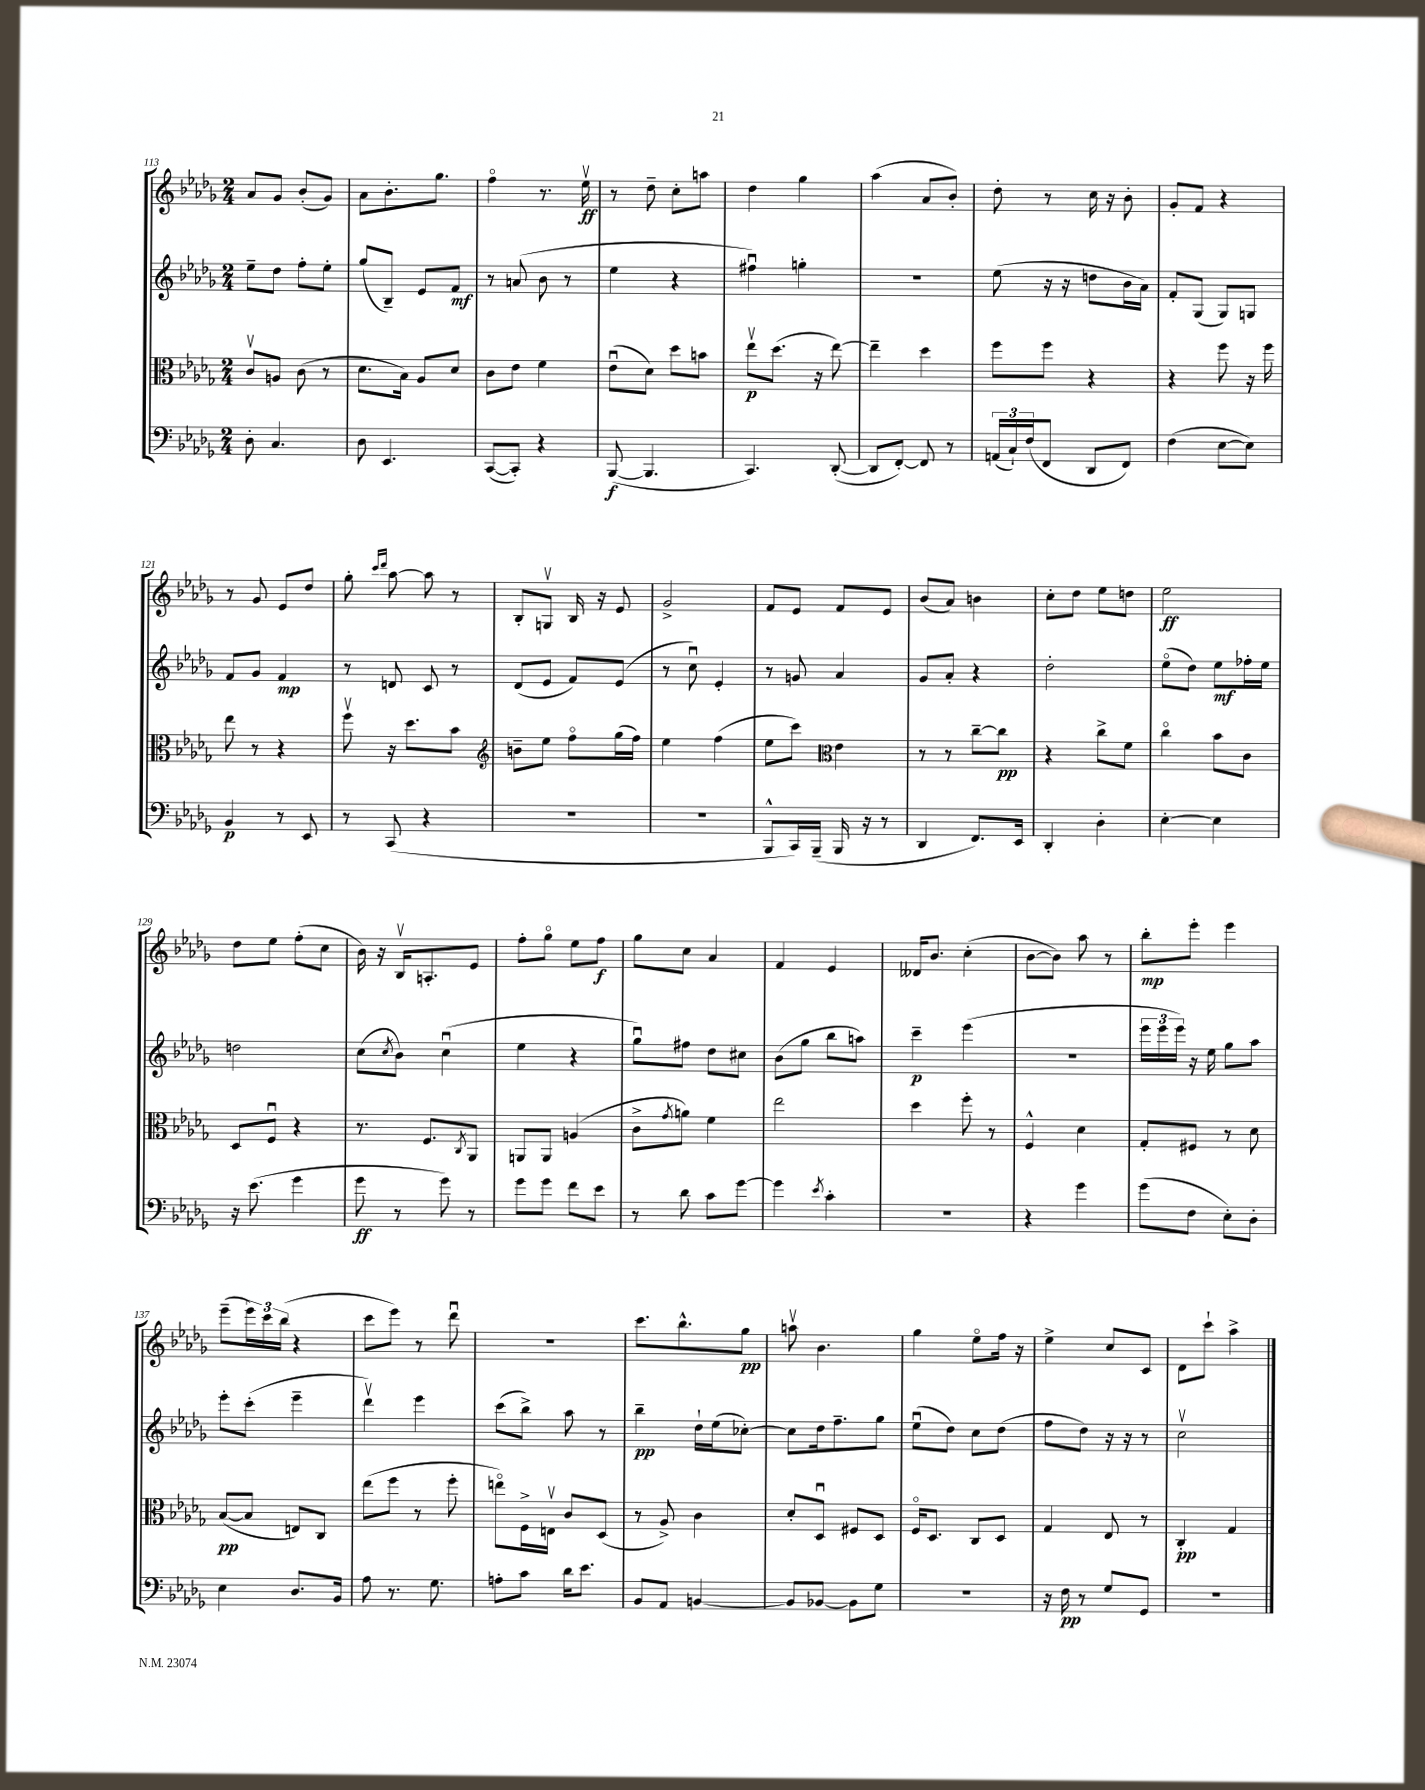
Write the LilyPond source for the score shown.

<<
\new StaffGroup <<
\new Staff = "s0" {
    \clef treble \key des \major \numericTimeSignature \time 2/4
    aes'8 ges'8 bes'8-.( ges'8) |
    aes'8 bes'8.-. ges''8. |
    f''4\flageolet r8. ees''16\upbow\ff |
    r8 des''8-- c''8-. a''8 |
    des''4 ges''4 |
    aes''4( aes'8 bes'8-.) |
    des''8-. r8 c''16 r16 bes'8-. |
    ges'8-. f'8 r4 |
    r8 ges'8 ees'8 des''8 |
    ges''8-. \grace { c'''16 des'''16 } aes''8~ aes''8 r8 |
    bes8-. g8\upbow bes16 r16 ees'8 |
    ges'2-> |
    f'8 ees'8 f'8 ees'8 |
    bes'8( aes'8) b'4 |
    c''8-. des''8 ees''8 d''8 |
    ees''2\ff |
    des''8 ees''8 f''8-.( c''8 |
    bes'16) r16 bes16\upbow a8.-. ees'8 |
    f''8-. ges''8\flageolet ees''8 f''8\f |
    ges''8 c''8 aes'4 |
    f'4 ees'4 |
    deses'16 bes'8. c''4-.( |
    bes'8~ bes'8) aes''8 r8 |
    bes''8-.\mp ees'''8-. ees'''4 |
    ees'''8--( \tuplet 3/2 { ees'''16) c'''16 bes''16( } r4 |
    c'''8 ees'''8) r8 des'''8\downbow |
    R2 |
    c'''8. bes''8.-^ ges''8\pp |
    a''8\upbow bes'4. |
    ges''4 ees''8\flageolet f''16 r16 |
    ees''4-> c''8 c'8 |
    des'8 c'''8-! aes''4-> \bar "|." |
}
\new Staff = "s1" {
    \clef treble \key des \major \numericTimeSignature \time 2/4
    ees''8-- des''8 f''8-. ees''8-. |
    ges''8( bes8--) ees'8 f'8\mf |
    r8 a'8( bes'8 r8 |
    ees''4 r4 |
    fis''4\downbow) g''4-. |
    R2 |
    ees''8( r16 r16 d''8 bes'16 aes'16) |
    f'8-. ges8( ges8) g8 |
    f'8 ges'8 f'4\mp |
    r8 d'8 c'8 r8 |
    des'8( ees'8 f'8) ees'8( |
    r8 c''8\downbow) ees'4-. |
    r8 g'8 aes'4 |
    ges'8 aes'8-. r4 |
    des''2-. |
    ees''8\flageolet( des''8) ees''8\mf fes''16-. ees''16 |
    d''2 |
    c''8( \acciaccatura { c''8 } bes'8) c''4\downbow( |
    ees''4 r4 |
    ges''8\downbow) fis''8 des''8 cis''8 |
    bes'8( ges''8 bes''8 a''8) |
    c'''4--\p ees'''4( |
    r2 |
    \tuplet 3/2 { ees'''16 ees'''16 ees'''16) } r16 ees''16 ges''8 aes''8 |
    ees'''8-. c'''8-.( ees'''4-- |
    des'''4\upbow) ees'''4 |
    c'''8( bes''8->) aes''8 r8 |
    bes''4--\pp des''16-! ees''16( ces''8~-.) |
    ces''8 des''16 f''8.-- ges''8 |
    ees''8\downbow( des''8) c''8 des''8( |
    f''8 des''8) r16 r16 r8 |
    c''2\upbow \bar "|." |
}
\new Staff = "s2" {
    \clef alto \key des \major \numericTimeSignature \time 2/4
    c'8\upbow a8 c'8( r8 |
    des'8. bes16) aes8 des'8 |
    c'8 ees'8 f'4 |
    ees'8\downbow( des'8) des''8 b'8 |
    ees''8\upbow\p des''8.( r16 ees''8~) |
    ees''4-- des''4 |
    f''8 f''8 r4 |
    r4 f''8 r16 f''16 |
    ees''8 r8 r4 |
    f''8\upbow r16 des''8. bes'8 |
    \clef treble b'8-- ees''8 f''8\flageolet ges''16( f''16) |
    ees''4 f''4( |
    ees''8 c'''8) \clef alto ees'4 |
    r8 r8 c''8~-- c''8\pp |
    r4 c''8-> f'8 |
    c''4\flageolet bes'8 c'8 |
    des8 f8\downbow r4 |
    r8. f8. \acciaccatura { c8 } aes,8 |
    a,8 a,8 a4( |
    c'8-> \acciaccatura { ges'8 } a'8) f'4 |
    ees''2 |
    des''4 f''8-. r8 |
    f4-^ des'4 |
    ges8-. fis8 r8 des'8 |
    bes8~\pp( bes8 e8) c8 |
    ees''8( f''8 r8 f''8-. |
    e''8\flageolet) f16-> e16\upbow c'8 des8( |
    r8 aes8->) c'4 |
    des'8-. des8\downbow fis8 des8 |
    f16\flageolet des8. c8 des8 |
    ges4 ees8 r8 |
    c4-.\pp ges4 \bar "|." |
}
\new Staff = "s3" {
    \clef bass \key des \major \numericTimeSignature \time 2/4
    des8-. c4. |
    des8 ees,4. |
    c,8~( c,8-.) r4 |
    bes,,8~\f( bes,,4. |
    c,4.) des,8~-.( |
    des,8 f,8~-.) f,8 r8 |
    \tuplet 3/2 { a,16( c16-!) f16( } f,8 des,8 f,8) |
    f4( ees8~ ees8) |
    bes,4\p r8 ees,8 |
    r8 c,8( r4 |
    R2 |
    r2 |
    bes,,8-^ c,16) bes,,16--( bes,,16 r16 r8 |
    des,4 f,8.) ees,16 |
    des,4-. des4-. |
    ees4~-. ees4 |
    r16 ees'8.( ges'4 |
    ges'8\ff r8 ges'8) r8 |
    ges'8 ges'8 f'8 ees'8 |
    r8 des'8 c'8 ges'8~ |
    ges'4 \acciaccatura { ees'8 } c'4-. |
    r2 |
    r4 ges'4 |
    ges'8( f8 ees8-.) des8-. |
    ees4 des8. bes,16 |
    aes8 r8. ges8. |
    a8-. c'8 des'16 ees'8. |
    bes,8 aes,8 b,4~ |
    b,8 bes,8~ bes,8 ges8 |
    R2 |
    r16 f16\pp r8 ges8 ges,8 |
    R2 \bar "|." |
}
>>
>>
\layout { \context { \Score currentBarNumber = #113 } }
